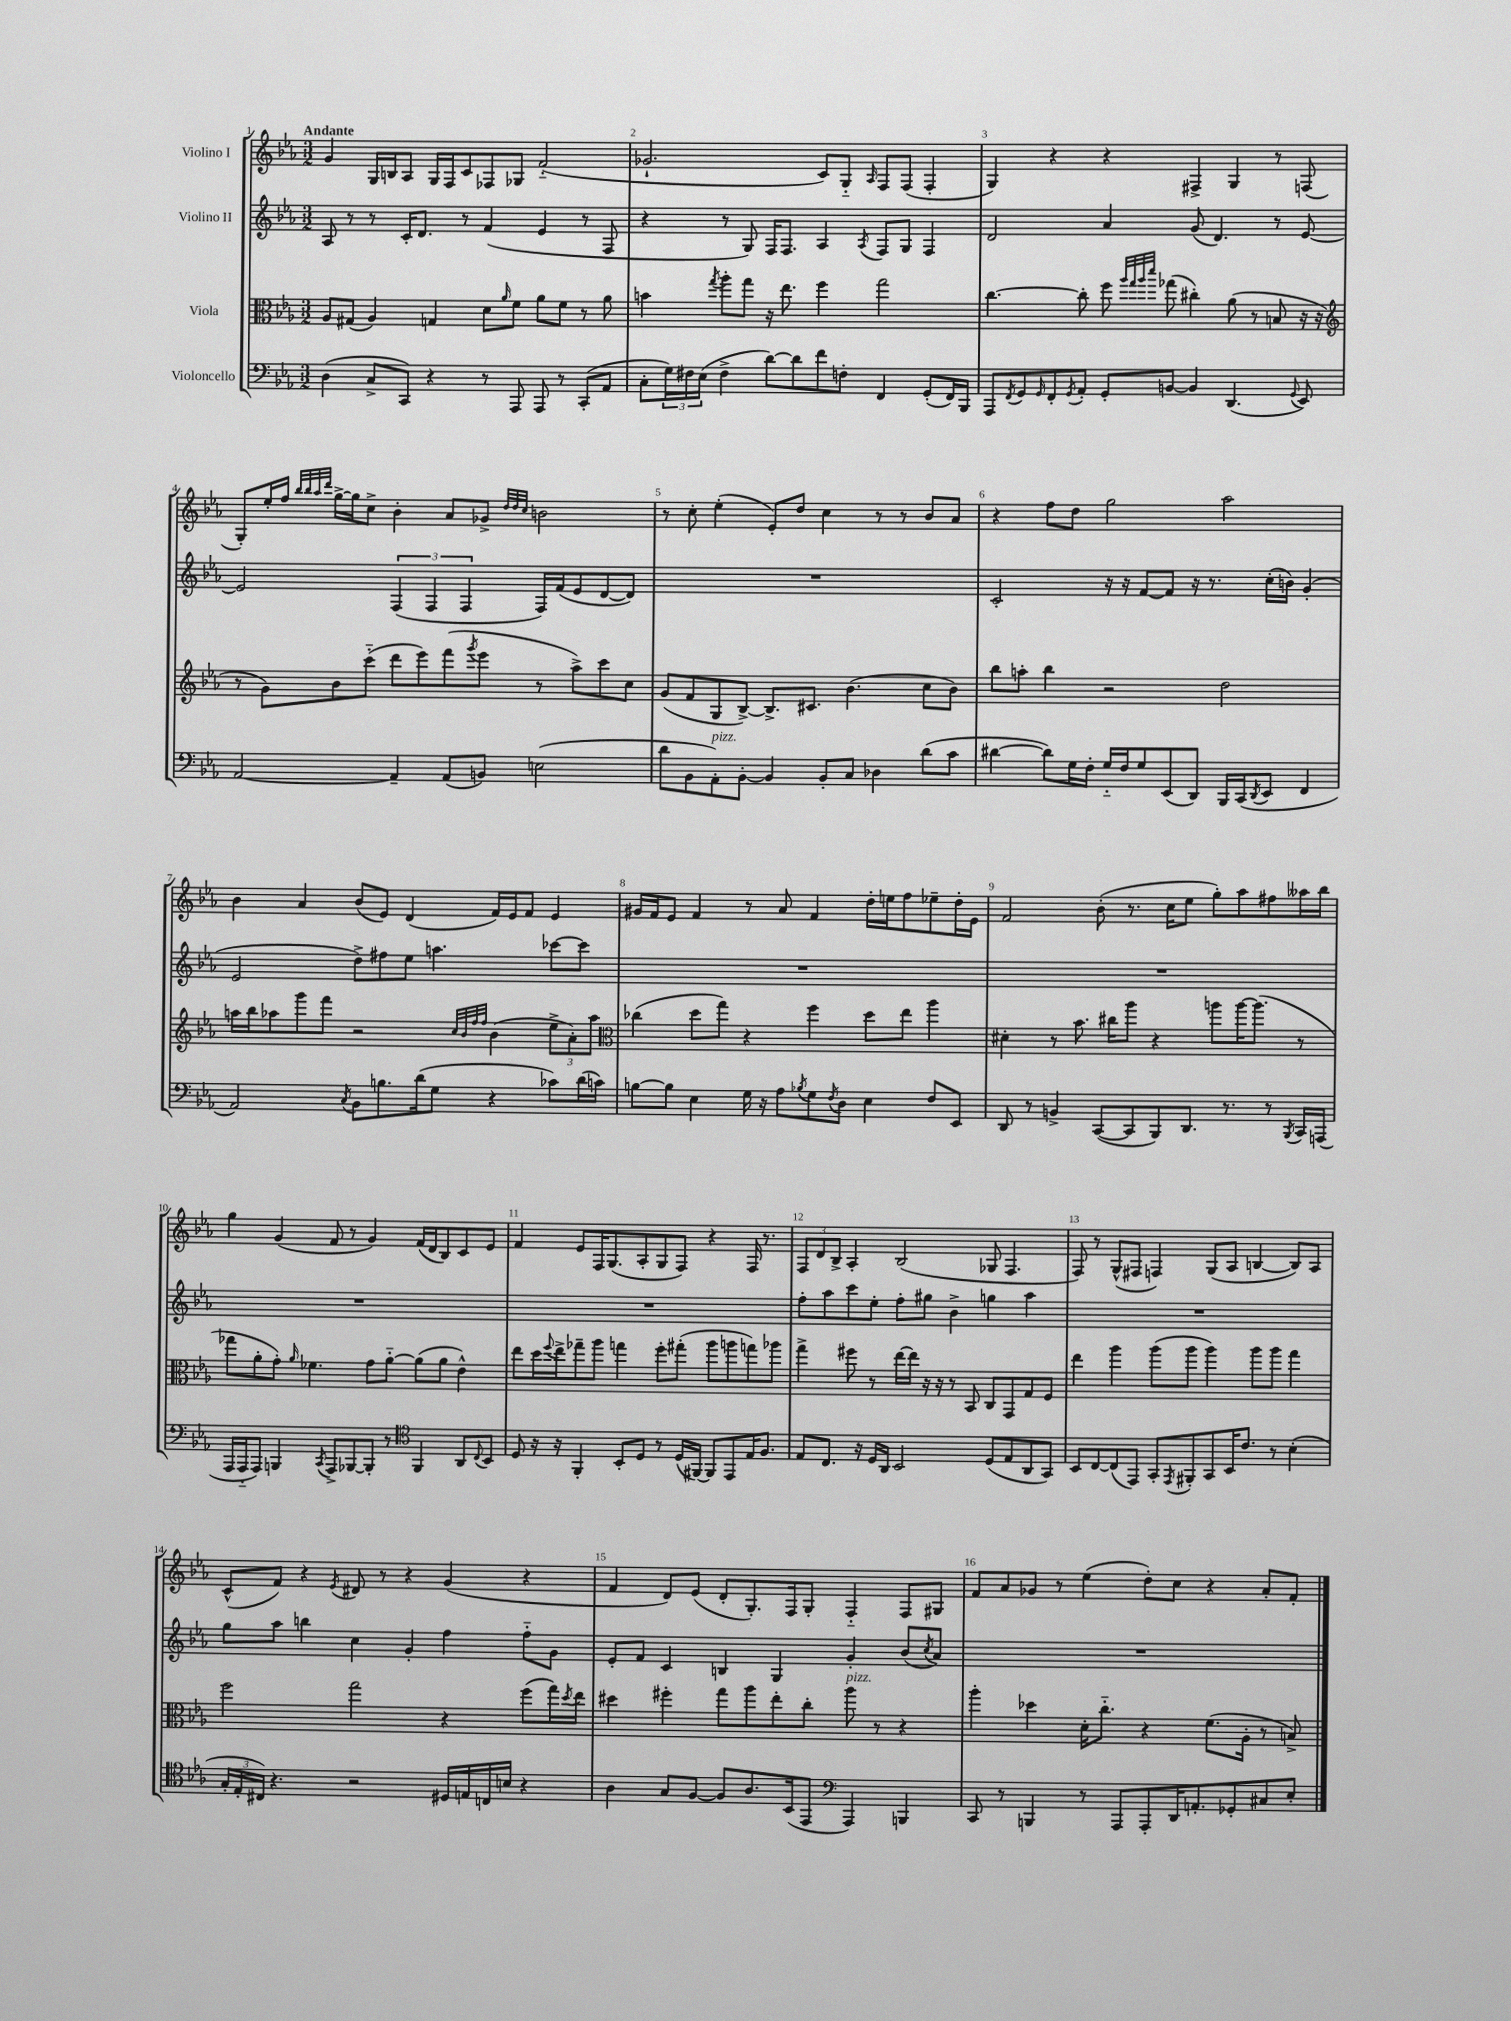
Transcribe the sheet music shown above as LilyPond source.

<<
\new StaffGroup <<
\new Staff = "s0" \with { instrumentName = "Violino I" } {
    \clef treble \key ees \major \numericTimeSignature \time 3/2 \tempo "Andante"
    g'4 g16 b16 aes8 g16 f16 c'8 fes8 ges8 f'2-_( |
    ges'2.-! c'8) g8-_ \grace { aes16 } f8 f8( f4-. |
    g4) r4 r4 fis4-> g4 r8 f8( |
    g8-.) ees''16-. f''16 \grace { bes''32 bes''32 aes''32 d'''32 } g''16~-> g''16 c''8-> bes'4-. aes'8 ges'8-> \grace { d''32 d''32 c''32 } b'2 |
    r8 c''8-. ees''4-.( ees'8-.) d''8 c''4 r8 r8 bes'8 aes'8 |
    r4 f''8 d''8 g''2 aes''2 |
    bes'4 aes'4 bes'8( ees'8) d'4( f'16) ees'16 f'8 ees'4 |
    gis'16 f'16 ees'8 f'4 r8 aes'8 f'4 d''16-. e''16 f''8 ees''8-- d''16-. ees'16 |
    f'2 bes'8-.( r8. c''16 ees''8 g''8-.) aes''8 fis''8 aeses''16 bes''16 |
    g''4 g'4( f'8 r8 g'4) f'16( d'16 bes8) c'8 ees'8 |
    f'4 ees'8 f16 g8.( aes8-. g8 f8) r4 f16 r8. |
    \tuplet 3/2 { f8 d'8 bes8-> } aes4-. bes2( ges8 f4. |
    f8) r8 g8-^( fis8 f4) g8( aes8 b4~ b8) aes8 |
    c'8-^( f'8) r4 \acciaccatura { ees'8 } dis'8 r8 r4 g'4( r4 |
    f'4 d'8) ees'8( d'8-. g8.-.) f16 g8-. f4-_ f8 gis8 |
    f'8 aes'8 ges'8 r8 ees''4( d''8-.) c''8 r4 aes'8-. f'8-. \bar "|." |
}
\new Staff = "s1" \with { instrumentName = "Violino II" } {
    \clef treble \key ees \major \numericTimeSignature \time 3/2
    aes8 r8 r8 c'16-. d'8. r8 f'4( ees'4 r8 f8 |
    r4 r8 g8) f16 f8. aes4 \acciaccatura { aes8 } f8 g8 f4 |
    d'2 aes'4 g'8( d'4.) r8 ees'8~ |
    ees'2 \tuplet 3/2 { f4( f4 f4 } f16) f'16( ees'8 d'8~ d'8) |
    R1. |
    c'2-. r16 r16 f'8~ f'8 r16 r8. c''16-.( b'16) g'4-.( |
    ees'2 d''8->) fis''8 ees''8 a''4. ces'''8~ ces'''8 |
    R1. |
    R1. |
    R1. |
    R1. |
    f''8-. aes''8 c'''8 ees''8-. f''8-. gis''8 bes'4-> g''4 aes''4 |
    R1. |
    g''8 aes''8 b''4 c''4 g'4-. f''4 f''8-_ g'8 |
    ees'8-. f'8 c'4 b4 g4 g'4-. bes'8( \acciaccatura { c''8 } aes'8) |
    R1. \bar "|." |
}
\new Staff = "s2" \with { instrumentName = "Viola" } {
    \clef alto \key ees \major \numericTimeSignature \time 3/2
    aes8 gis8( aes4) g4 d'8 \grace { aes'16 } f'8 aes'8 f'8 r8 aes'8 |
    b'4 \acciaccatura { g''8 } aes''8-. g''8 r16 ees''8. f''4 g''2 |
    c''4.~ c''8-. f''8 \grace { aes''32 g''32 aes''32 d'''32 } ges''8( cis''4-.) aes'8( r8 b8 r16 r16 |
    \clef treble r8 g'8) bes'8 c'''8-_( d'''8 ees'''8) f'''8( \acciaccatura { g'''8 } ees'''8 r8 aes''8->) c'''8 c''8 |
    g'8( f'8 g8 bes8~->) bes8.-> cis'8. bes'4.( c''8 bes'8) |
    bes''8 a''8-. bes''4 r2 d''2 |
    a''16 bes''16 aes''8 g'''8 f'''8 r2 \grace { c''32 bes'32 f''32 f''32 } bes'4( \tuplet 3/2 { ees''8-> aes'8-.) aes''8 } |
    \clef alto ces''4( d''8 g''8) r4 f''4 d''8 ees''8 aes''4 |
    dis'4-. r8 bes'8. cis''16 aes''8 r4 a''8 a''16~ a''8.( r8 |
    ges''8 aes'8-. g'8-.) \grace { aes'16 } fes'4. g'8 aes'8~-_ aes'8( aes'8 ees'4-^) |
    ees''8 d''16 \appoggiatura { f''8 } ees''16-> ges''8-- aes''8 g''4 f''8-. gis''8-.( aes''8 a''8 g''8) aes''8 |
    g''4-> fis''8 r8 ees''16~ ees''16 r16 r16 r8 bes,8 c8 g,8 g8 f8 |
    ees''4 aes''4 aes''8( aes''8 aes''4) aes''8 aes''8 g''4 |
    f''2 g''2 r4 f''8( g''16) \acciaccatura { d''8 } ees''16 |
    dis''4 fis''4-. g''8 aes''8 ees''8-. c''8-. aes''8^\markup { \italic "pizz." } r8 r4 |
    aes''4-. des''4 d'16-. c''8.-_ r4 f'8.( aes16-. r8 b8->) \bar "|." |
}
\new Staff = "s3" \with { instrumentName = "Violoncello" } {
    \clef bass \key ees \major \numericTimeSignature \time 3/2
    d4( c8-> c,8) r4 r8 aes,,8 aes,,8 r8 c,8-.( aes,8 |
    c8-. \tuplet 3/2 { g16) fis16 ees16( } fis4-> d'8~) d'8 f'8 f8-. f,4 g,8-.( f,16) bes,,16 |
    aes,,8 \acciaccatura { f,8 } g,8 \grace { g,16 } f,8-. \acciaccatura { g,8 } aes,8-. g,8-. b,8~ b,4 d,4.( \appoggiatura { g,8 } ees,8) |
    aes,2~ aes,4-- aes,8( b,8) e2( |
    d'8 bes,8 aes,8-.^\markup { \italic "pizz." }) bes,8~-. bes,4 bes,8-. c8 des4 d'8( c'8 |
    dis'4~ dis'8) g16 f16-. g16-_ f16 g8 ees,8( d,8) bes,,16 c,16( \acciaccatura { d,8 } ees,8 f,4 |
    aes,2) \acciaccatura { c8 } bes,8 b8. d'16( g8 r4 ces'8) d'16( c'16) |
    b8~ b8 ees4 g16 r16 aes8 \acciaccatura { bes8 } g8 \acciaccatura { f8 } d8 ees4 f8 ees,8 |
    d,8 r8 b,4-> c,8~( c,8 bes,,8) d,8. r8. r8 \acciaccatura { bes,,8 } c,16 a,,16( |
    aes,,16 aes,,16-_ aes,,8) b,,4 \acciaccatura { c,8 } aes,,8-> bes,,8~ bes,,8-. r8 \clef tenor f,4 aes,8 \appoggiatura { c8 } bes,8 |
    d8 r16 r16 f,4-. bes,8-. d8 r8 d16( fis,16~) fis,8 ees,8 ees16 f8. |
    ees8 c8. r16 d16 aes,16 bes,2 d8( ees8 aes,8 g,8) |
    bes,8 c8~ c8( ees,8) g,8-. \acciaccatura { ees,8 } fis,8-. g,8 bes,16 c'8. r8 bes4-.( |
    \tuplet 3/2 { g16-. ees16-. cis16) } r4. r2 dis16 e16 c16 b16 r4 |
    aes4 g8 f8~ f8 aes8. bes,16( ees,8 \clef bass aes,,4) b,,4 |
    c,8 r8 b,,4 r8 aes,,8 aes,,8-. d,16 a,8.-. ges,8-. cis8 ees8-. \bar "|." |
}
>>
>>
\layout { \context { \Score \override BarNumber.break-visibility = ##(#f #t #t) barNumberVisibility = #all-bar-numbers-visible } }
